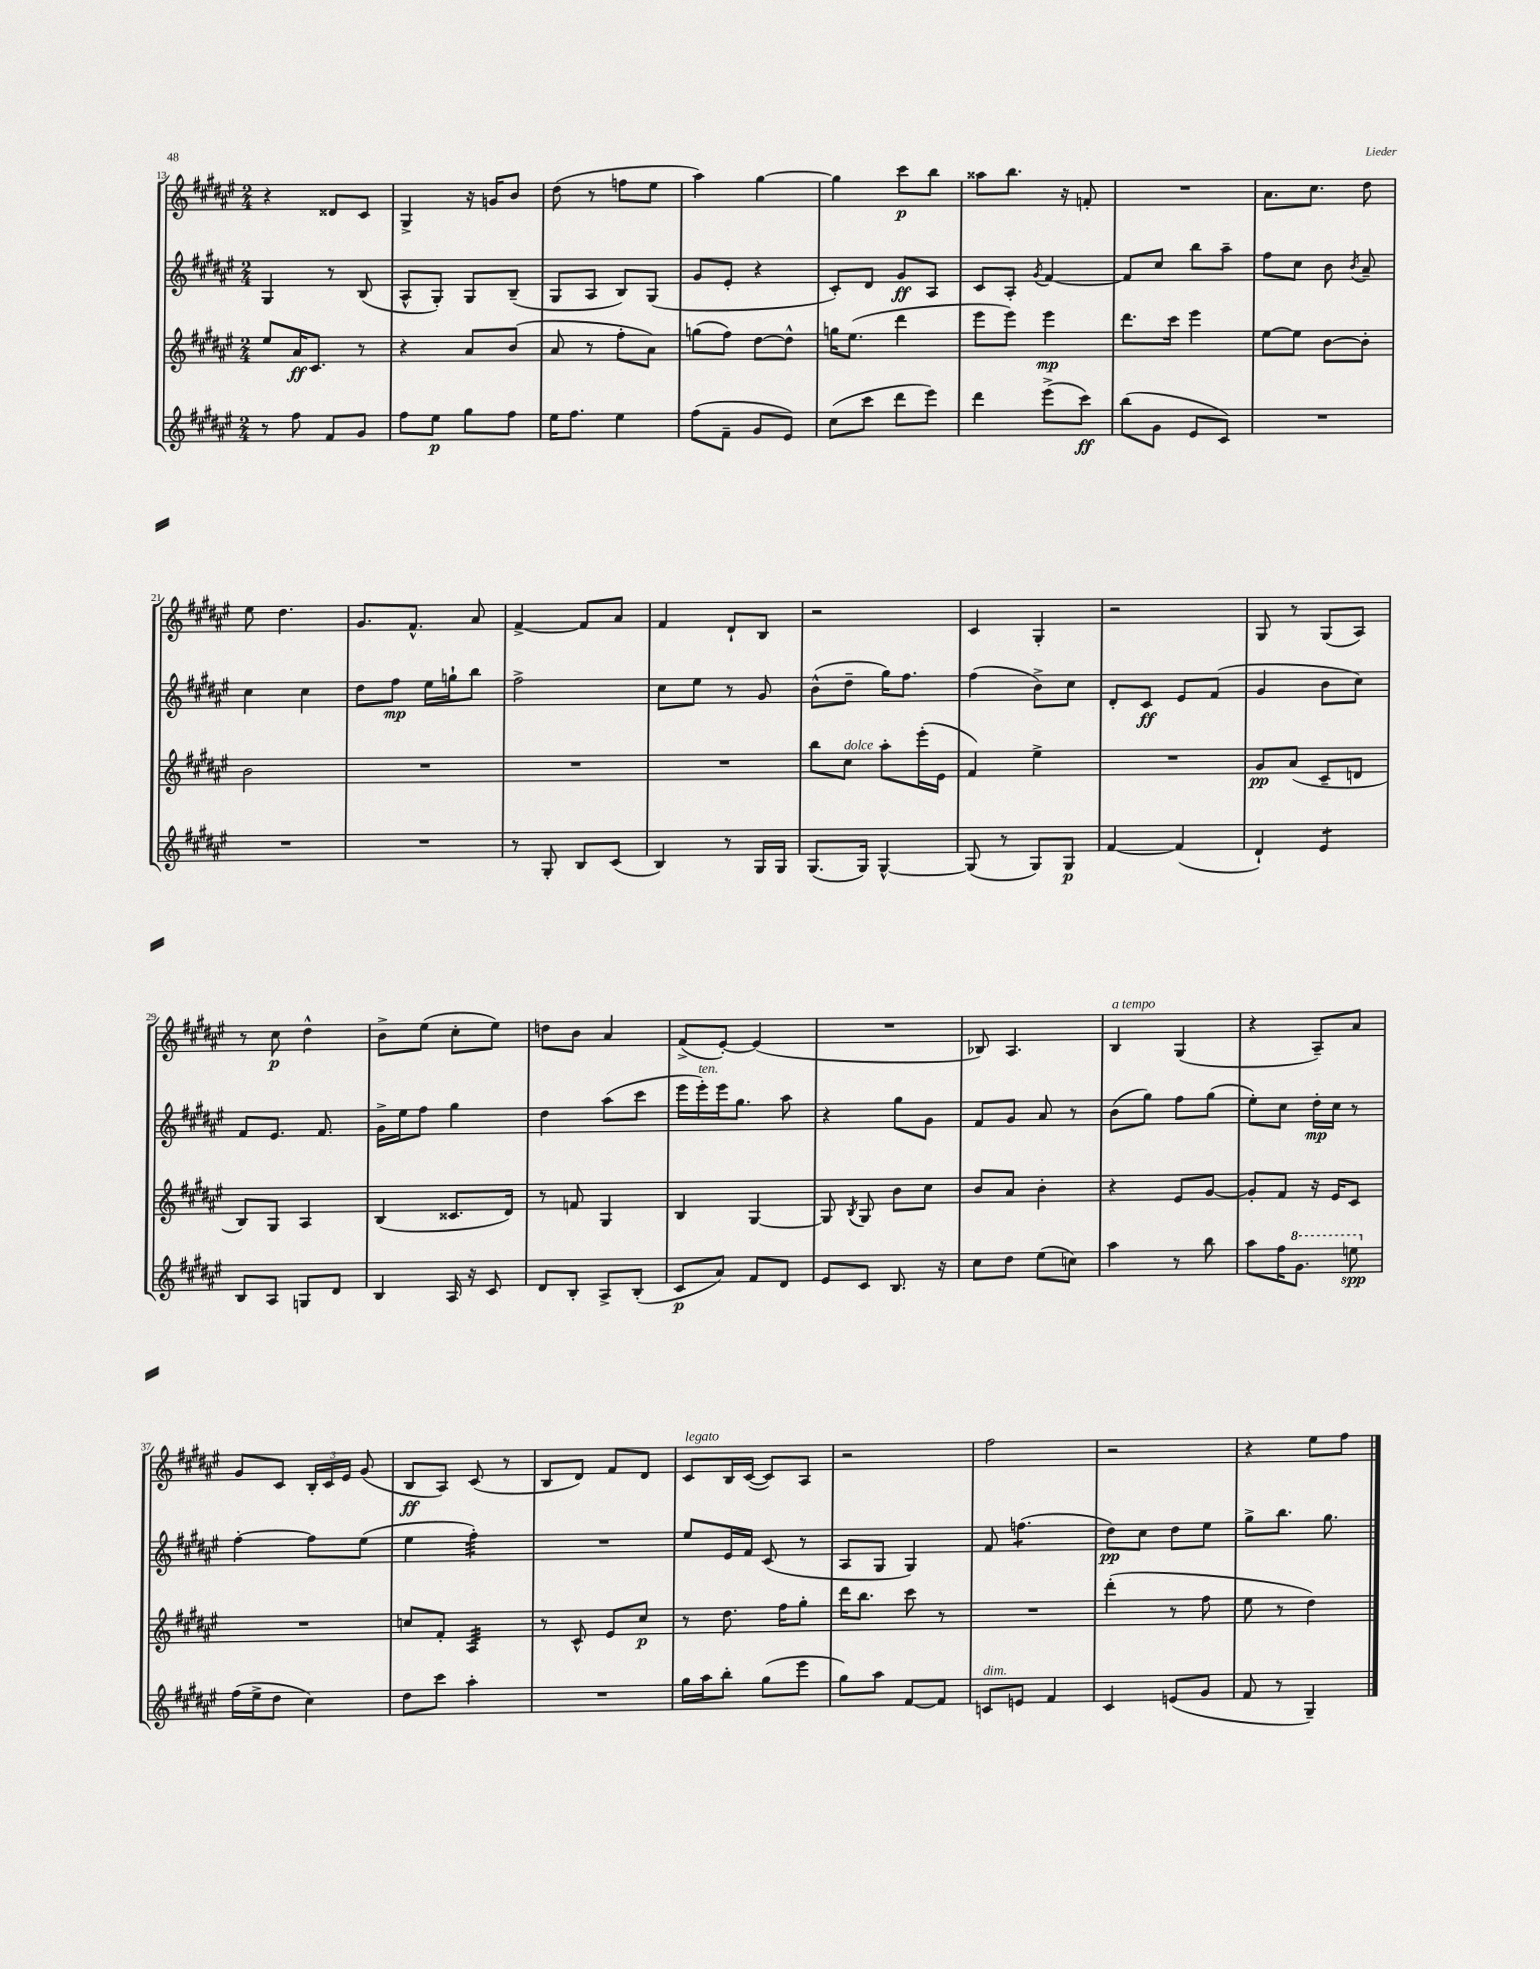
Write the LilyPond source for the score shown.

<<
\new StaffGroup <<
\new Staff = "s0" {
    \clef treble \key fis \major \numericTimeSignature \time 2/4
    \autoBeamOff r4 disis'8[ cis'8] |
    gis4-> r16 g'16[ b'8] |
    dis''8( r8 f''8[ eis''8] |
    ais''4) gis''4~ |
    gis''4 cis'''8[\p b''8] |
    aisis''8[ b''8.] r16 f'8-. |
    R2 |
    ais'8.[ cis''8.] dis''8 |
    eis''8 dis''4. |
    gis'8.[ fis'8.]-^ ais'8 |
    fis'4~-> fis'8[ ais'8] |
    fis'4 dis'8[-! b8] |
    r2 |
    cis'4 gis4-. |
    r2 |
    gis8 r8 gis8[( ais8]) |
    r8 cis''8\p dis''4-^ |
    b'8[-> eis''8]( cis''8[-. eis''8]) |
    d''8[ b'8] ais'4 |
    fis'8[->( eis'8]~-.) eis'4( |
    R2 |
    bes8) ais4. |
    b4^\markup { \italic "a tempo" } gis4( |
    r4 ais8[--) ais'8] |
    gis'8[ cis'8] \tuplet 3/2 { b16[-. cis'16 eis'16] } gis'8( |
    b8[\ff ais8]) cis'8( r8 |
    b8[ dis'8]) fis'8[ dis'8] |
    cis'8[^\markup { \italic "legato" } b16 cis'16]~( cis'8[) ais8] |
    r2 |
    fis''2 |
    r2 |
    r4 eis''8[ fis''8] \bar "|." |
}
\new Staff = "s1" {
    \clef treble \key fis \major \numericTimeSignature \time 2/4
    \autoBeamOff gis4 r8 b8( |
    ais8[-^ gis8]-.) gis8[ b8]--( |
    gis8[ ais8] b8[) gis8]( |
    gis'8[ eis'8]-. r4 |
    cis'8[-.) dis'8] gis'8[\ff ais8] |
    cis'8[ ais8]-. \acciaccatura { gis'8 } fis'4~ |
    fis'8[ cis''8] b''8[ ais''8]-- |
    fis''8[ cis''8] b'8 \acciaccatura { b'8 } ais'8-- |
    cis''4 cis''4 |
    dis''8[ fis''8]\mp eis''16[ g''16-! b''8] |
    fis''2-> |
    cis''8[ eis''8] r8 gis'8 |
    b'8[-^( dis''8]-- gis''16[) fis''8.] |
    fis''4( b'8[->) cis''8] |
    dis'8[-. cis'8]\ff eis'8[ fis'8]( |
    gis'4 b'8[ cis''8]) |
    fis'8[ eis'8.] fis'8. |
    gis'16[-> eis''16 fis''8] gis''4 |
    dis''4 ais''8[( cis'''8] |
    eis'''16[ eis'''16-.^\markup { \italic "ten." }) eis'''16 gis''8.] ais''8 |
    r4 gis''8[ gis'8] |
    fis'8[ gis'8] ais'8 r8 |
    b'8[( gis''8]) fis''8[ gis''8]( |
    eis''8[-.) cis''8] dis''16[-.\mp cis''16] r8 |
    fis''4~-. fis''8[ eis''8]( |
    eis''4 fis''4:32-.) |
    R2 |
    eis''8[ eis'16 fis'16] cis'8( r8 |
    ais8[ gis8] gis4) |
    fis'8 f''4.:8( |
    dis''8[\pp) cis''8] dis''8[ eis''8] |
    gis''8[-> b''8.] gis''8. \bar "|." |
}
\new Staff = "s2" {
    \clef treble \key fis \major \numericTimeSignature \time 2/4
    \autoBeamOff eis''8[ ais'16\ff cis'8.] r8 |
    r4 ais'8[ b'8]( |
    ais'8 r8 fis''8[-. ais'8]) |
    g''8[( fis''8]) dis''8[~ dis''8]-^ |
    g''16[ eis''8.]( dis'''4 |
    eis'''8[ eis'''8]) eis'''4\mp |
    dis'''8.[ cis'''16] eis'''4 |
    eis''8[~ eis''8] b'8[~ b'8]-. |
    b'2 |
    R2 |
    R2 |
    R2 |
    b''8[ cis''8]^\markup { \italic "dolce" } ais''8[-. eis'''16-.( eis'16] |
    fis'4) eis''4-> |
    R2 |
    gis'8[\pp ais'8]( cis'8[-- d'8] |
    b8[) gis8] ais4 |
    b4( cisis'8.[ dis'16]) |
    r8 f'8 gis4 |
    b4 gis4~ |
    gis8 \acciaccatura { b8 } gis8 b'8[ cis''8] |
    b'8[ ais'8] b'4-. |
    r4 eis'8[ gis'8]~ |
    gis'8[-. fis'8] r16 eis'16[ cis'8] |
    R2 |
    c''8[ fis'8]-. ais4:32 |
    r8 cis'8-^ eis'8[ cis''8]\p |
    r8 dis''8. fis''16[ gis''8]-. |
    dis'''16[ b''8.] cis'''8 r8 |
    R2 |
    dis'''4-.( r8 fis''8 |
    eis''8 r8 dis''4) \bar "|." |
}
\new Staff = "s3" {
    \clef treble \key fis \major \numericTimeSignature \time 2/4
    \autoBeamOff r8 fis''8 fis'8[ gis'8] |
    fis''8[ eis''8]\p gis''8[ fis''8] |
    eis''16[ fis''8.] eis''4 |
    fis''8[( fis'8]-- gis'8[ eis'8]) |
    cis''8[( cis'''8] dis'''8[ eis'''8]) |
    dis'''4 eis'''8[->( cis'''8]\ff) |
    b''8[( gis'8] eis'8[ cis'8]) |
    R2 |
    R2 |
    R2 |
    r8 gis8-. b8[ cis'8]( |
    b4) r8 gis16[ gis16] |
    gis8.[( gis16]) gis4~-^ |
    gis8( r8 gis8[) gis8]\p |
    fis'4~ fis'4( |
    dis'4-!) eis'4:8 |
    b8[ ais8] g8[ dis'8] |
    b4 ais16 r16 cis'8 |
    dis'8[ b8]-. ais8[-> b8]-.( |
    cis'8[\p ais'8]) fis'8[ dis'8] |
    eis'8[ cis'8] b8. r16 |
    cis''8[ dis''8] eis''8[( c''8]) |
    ais''4 r8 b''8 |
    ais''8[ fis''16 \ottava #1 gis''8.] e'''8\spp \ottava #0 |
    fis''16[( eis''16-> dis''8] cis''4) |
    dis''8[ cis'''8] ais''4-. |
    R2 |
    gis''16[ ais''16 b''8]-. gis''8[( eis'''8] |
    gis''8[) ais''8] fis'8[~ fis'8] |
    c'8[^\markup { \italic "dim." } e'8] fis'4 |
    cis'4 e'8[( gis'8] |
    fis'8 r8 gis4--) \bar "|." |
}
>>
>>
\layout { \context { \Score currentBarNumber = #13 } }
